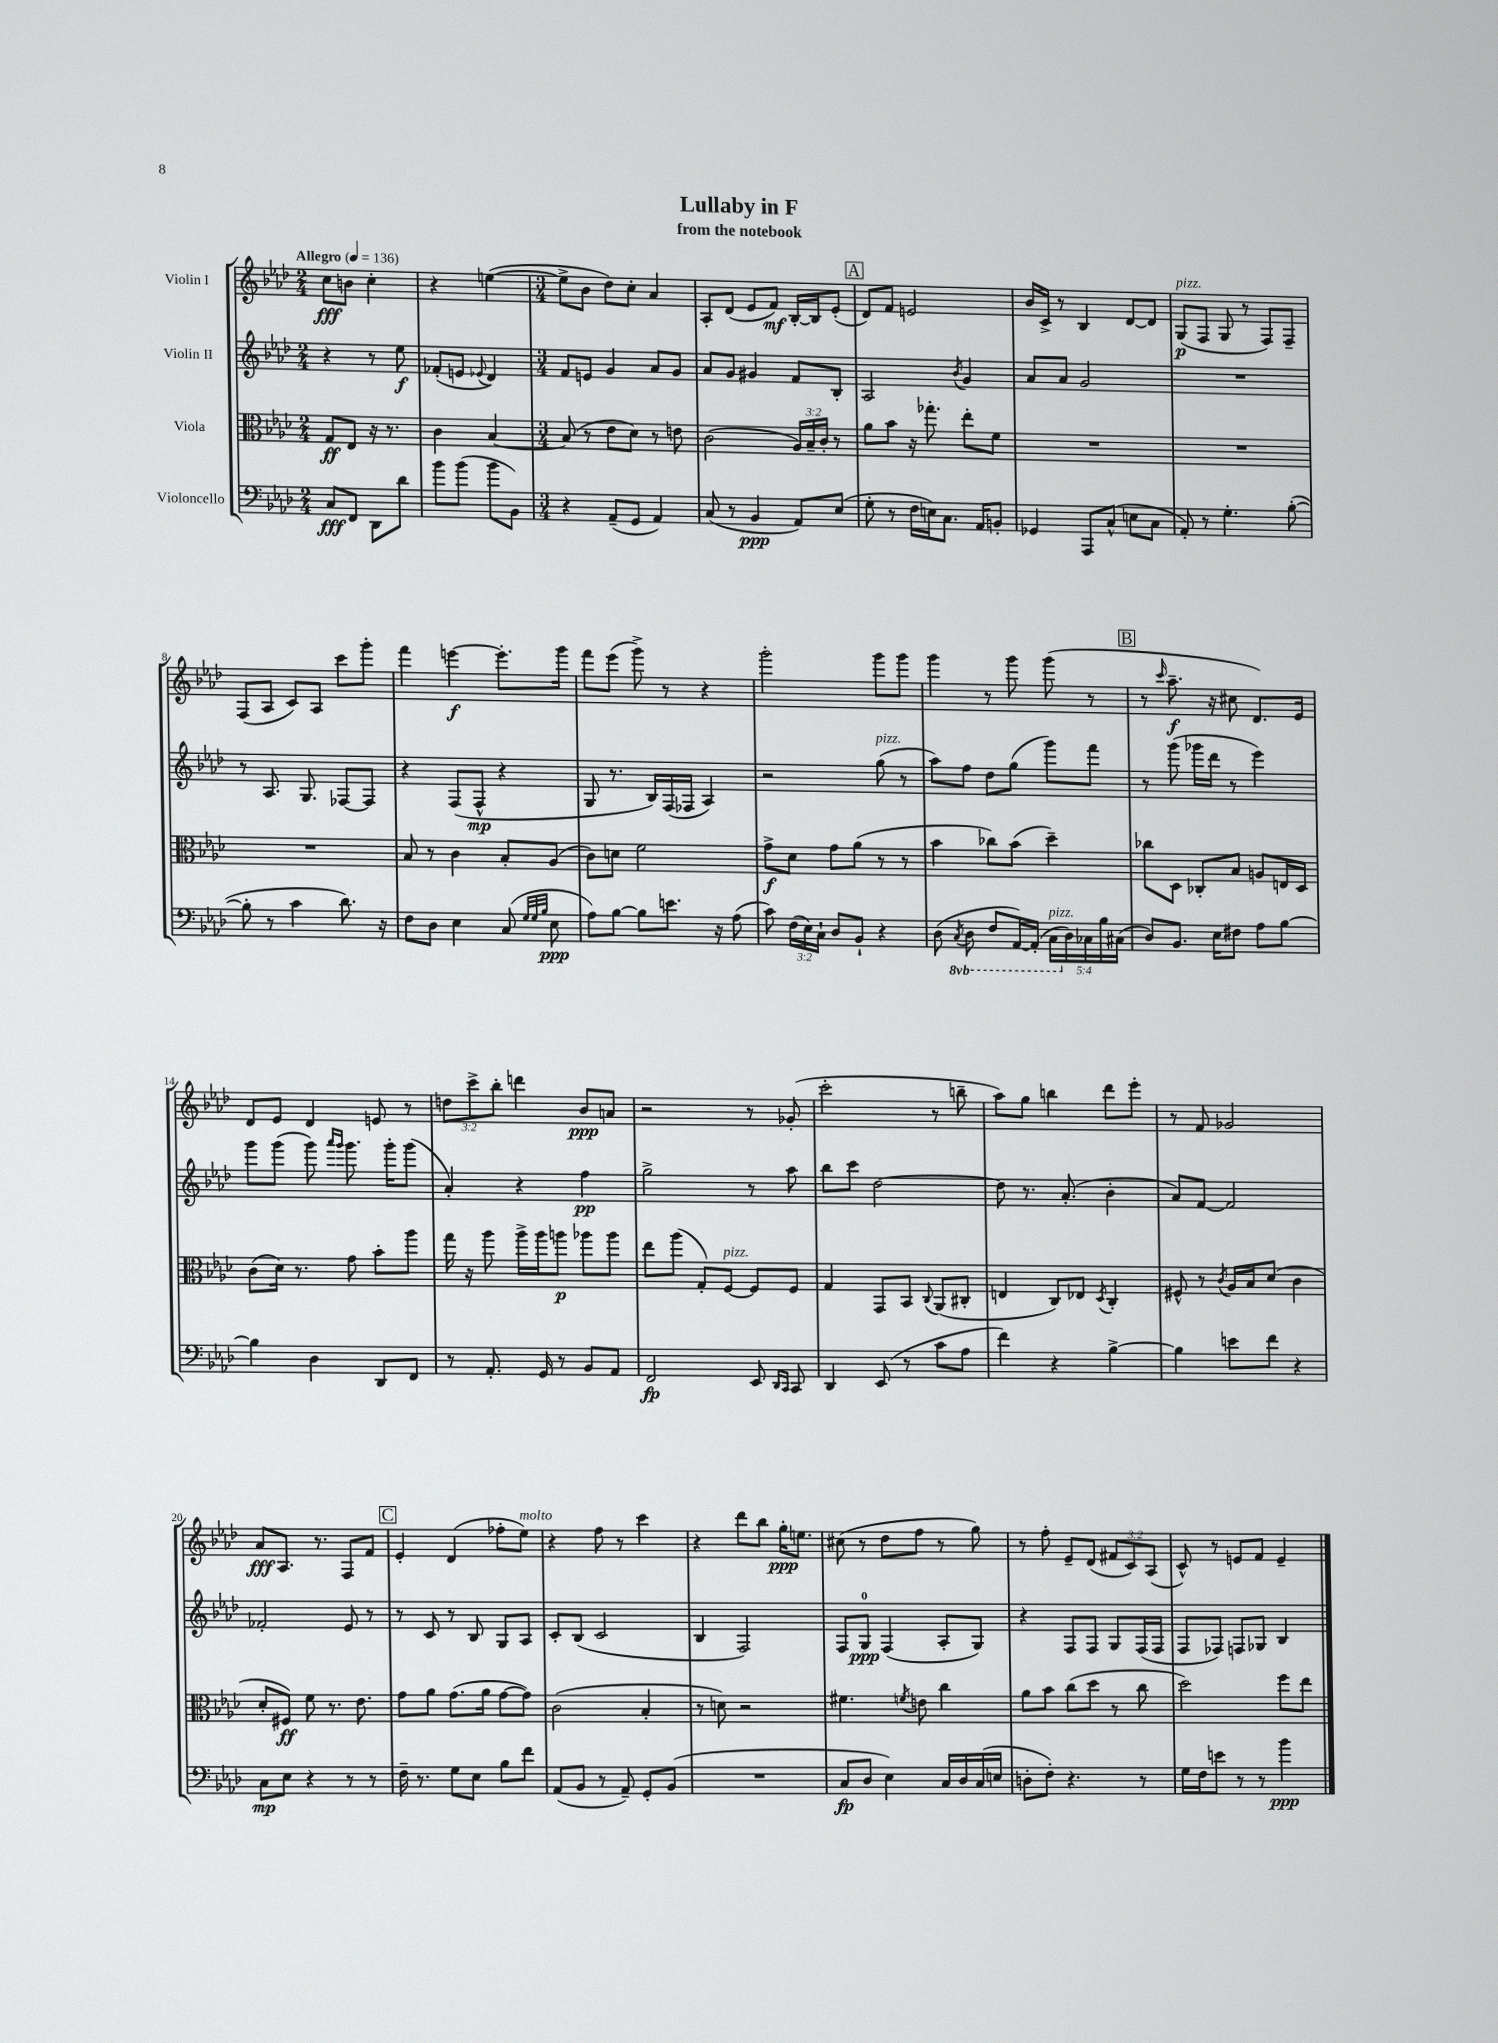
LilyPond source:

\header { title = "Lullaby in F" subtitle = "from the notebook" }
<<
\new StaffGroup <<
\new Staff = "s0" \with { instrumentName = "Violin I" } {
    \clef treble \key aes \major \numericTimeSignature \time 2/4 \override Staff.TupletNumber.text = #tuplet-number::calc-fraction-text \tempo "Allegro" 4 = 136
    \autoBeamOff c''8[\fff b'8] c''4-. |
    r4 e''4~( |
    \numericTimeSignature \time 3/4 e''8[-> bes'8] des''8[) c''8]-. aes'4 |
    aes8[-. des'8]( ees'8[ f'8]\mf) bes16[~-. bes16 ees'8]-.( |
    \mark \markup { \box "A" } des'8[) f'8] e'2 |
    bes'16[ c'16]-> r8 bes4 des'8[~ des'8] |
    g8[\p^\markup { \italic "pizz." }( f8] g8 r8 f8[) f8]-- |
    f8[( aes8] c'8[) aes8] c'''8[ g'''8]-. |
    f'''4 e'''4~\f e'''8.[-. g'''16] |
    f'''8[ ees'''8]( g'''8->) r8 r4 |
    g'''2-. g'''8[ g'''8] |
    g'''4 r8 g'''8 g'''8( r8 |
    \mark \markup { \box "B" } r8 \grace { c'''16 } aes''8.--\f r16 cis''8 des'8.[) ees'16] |
    des'8[ ees'8] des'4 e'8 r8 |
    \tuplet 3/2 { d''8[ c'''8-> bes''8]-. } d'''4 bes'8[\ppp a'8] |
    r2 r8 ges'8-.( |
    c'''2-. r8 b''8-- |
    aes''8[) g''8] b''4 des'''8[ ees'''8]-. |
    r8 f'8 ges'2 |
    aes'8[\fff aes8.] r8. f8[ f'8] |
    \mark \markup { \box "C" } ees'4-. des'4( fes''8[-. ees''8]^\markup { \italic "molto" }) |
    r4 f''8 r8 c'''4 |
    r4 des'''8[ bes''8] g''16[-.\ppp e''8.] |
    cis''8( r8 des''8[ f''8] r8 g''8) |
    r8 f''8-. ees'8[-- des'8]( \tuplet 3/2 { fis'8[ c'8) aes8]( } |
    c'8-^) r8 e'8[ f'8] e'4-- \bar "|." |
}
\new Staff = "s1" \with { instrumentName = "Violin II" } {
    \clef treble \key aes \major \numericTimeSignature \time 2/4
    \autoBeamOff r4 r8 ees''8\f |
    fes'8[-.( e'8] \appoggiatura { ees'8 } des'4) |
    \numericTimeSignature \time 3/4 f'8[ e'8] g'4 aes'8[ g'8] |
    aes'8[ g'8] gis'4 f'8[ bes8]-. |
    \mark \markup { \box "A" } aes2 \acciaccatura { bes'8 } g'4 |
    aes'8[ aes'8] g'2 |
    R2. |
    r8 aes8. g8. fes8[~ fes8] |
    r4 f8[( f8]-^\mp r4 |
    g8 r8. bes16[) f16( fes16] aes4) |
    r2 g''8^\markup { \italic "pizz." }( r8 |
    aes''8[) f''8] des''8[ g''8]( g'''8[) f'''8] |
    \mark \markup { \box "B" } r8 g'''8( ges'''16[ des'''16] r8 ees'''4) |
    g'''8[ g'''8]( g'''8) \grace { aes'''16[ g'''16] } g'''8. g'''16[-. g'''8]( |
    aes'4-.) r4 f''4\pp |
    g''2-> r8 aes''8 |
    bes''8[ c'''8] des''2~ |
    des''8 r8. aes'8.-.( bes'4-. |
    aes'8[) f'8]~ f'2 |
    fes'2-. ees'8 r8 |
    \mark \markup { \box "C" } r8 c'8 r8 bes8 g8[ aes8] |
    c'8[-. bes8]( c'2 |
    bes4 f2) |
    f8[ g8]-0\ppp f4( aes8[-. g8]) |
    r4 f8[ f8] g8[ f16( f16] |
    f8[ fes8]) f8[ ges8] bes4 \bar "|." |
}
\new Staff = "s2" \with { instrumentName = "Viola" } {
    \clef alto \key aes \major \numericTimeSignature \time 2/4 \override Staff.TupletNumber.text = #tuplet-number::calc-fraction-text
    \autoBeamOff g8[\ff ees8] r16 r8. |
    c'4 bes4~ |
    \numericTimeSignature \time 3/4 bes8( r8 ees'8[ des'8]) r8 e'8 |
    c'2( \tuplet 3/2 { aes16[) bes16-- c'16]-. } r8 |
    \mark \markup { \box "A" } aes'8[ bes'8] r16 ges''8.-. ees''8[-. f'8] |
    R2. |
    R2. |
    R2. |
    bes8 r8 c'4 bes8[-. aes8]( |
    c'8[) d'8] f'2 |
    g'8[->\f des'8] g'8[ aes'8]( r8 r8 |
    bes'4 ces''8[) bes'8]( des''4--) |
    \mark \markup { \box "B" } ces''8[ des8] ces8[-. bes8] a8[ e16 des16] |
    c'8[( des'16]) r8. g'8 bes'8[-. aes''8] |
    g''16 r16 aes''8 aes''16[-> aes''16 a''8]\p aes''8[ aes''8] |
    ees''8[ aes''8]( g8[-.) f8]~^\markup { \italic "pizz." } f8[ f8] |
    g4 g,8[ bes,8] \appoggiatura { c8 } aes,8[( cis8]-. |
    e4 c8[) ees8] \acciaccatura { des8 } c4-. |
    fis8-^ r8 \acciaccatura { c'8 } aes16[ bes16 des'8]( c'4 |
    des'8[-. fis8]\ff) f'8 r8. ees'8. |
    \mark \markup { \box "C" } g'8[ aes'8] g'8.[( aes'16] g'8[~ g'8]) |
    c'2( bes4-. |
    r8 d'8) r2 |
    fis'4. \acciaccatura { f'8 } e'8 c''4 |
    aes'8[ bes'8] c''8[( des''8] r8 c''8 |
    des''2) f''8[ ees''8] \bar "|." |
}
\new Staff = "s3" \with { instrumentName = "Violoncello" } {
    \clef bass \key aes \major \numericTimeSignature \time 2/4 \override Staff.TupletNumber.text = #tuplet-number::calc-fraction-text \set Staff.ottavationMarkups = #ottavation-simple-ordinals
    \autoBeamOff c8[\fff f,8] des,8[ des'8] |
    bes'8[ bes'8]( bes'8[ bes,8]) |
    \numericTimeSignature \time 3/4 r4 aes,8[--( g,8] aes,4) |
    c8( r8 bes,4\ppp aes,8[) ees8]( |
    \mark \markup { \box "A" } g8-. r8 f16[ e16) c8.] aes,16[ b,8]-. |
    ges,4 aes,,8[ c8]-^( e8[ c8] |
    aes,8-.) r8 g4.-. bes8~-.( |
    bes8-. r8 c'4 des'8.) r16 |
    f8[ des8] ees4 c8( \grace { g32[ g32 bes32] } ees8\ppp |
    aes8[) bes8]~ bes8[ e'8.] r16 aes8( |
    c'8) \tuplet 3/2 { f16[( ees16) c16]-! } des8[ bes,8]-! r4 |
    des8( \ottava #-1 \acciaccatura { c,8 } des,8 f,8[ aes,,16~) aes,,16]-.( \tuplet 5/4 { c,16[^\markup { \italic "pizz." } \ottava #0 des16) ces16 bes16 cis16]( } |
    \mark \markup { \box "B" } des8[) bes,8.] ees16[ fis8] aes8[ bes8]~ |
    bes4 des4 des,8[ f,8] |
    r8 aes,8.-. g,16 r8 bes,8[ aes,8] |
    f,2\fp ees,8 \grace { des,16[ c,16] } c,8 |
    des,4 ees,8( r8 c'8[ aes8] |
    f'4) r4 bes4~-> |
    bes4 e'8[ f'8] r4 |
    c8[\mp ees8] r4 r8 r8 |
    \mark \markup { \box "C" } f16-- r8. g8[ ees8] bes8[ f'8] |
    aes,8[( bes,8] r8 aes,8--) g,8[-. bes,8]( |
    R2. |
    c8[\fp des8] ees4) c16[ des16 c16( e16] |
    d8[-. f8]-.) r4. r8 |
    g16[ f16 e'8] r8 r8 bes'4\ppp \bar "|." |
}
>>
>>
